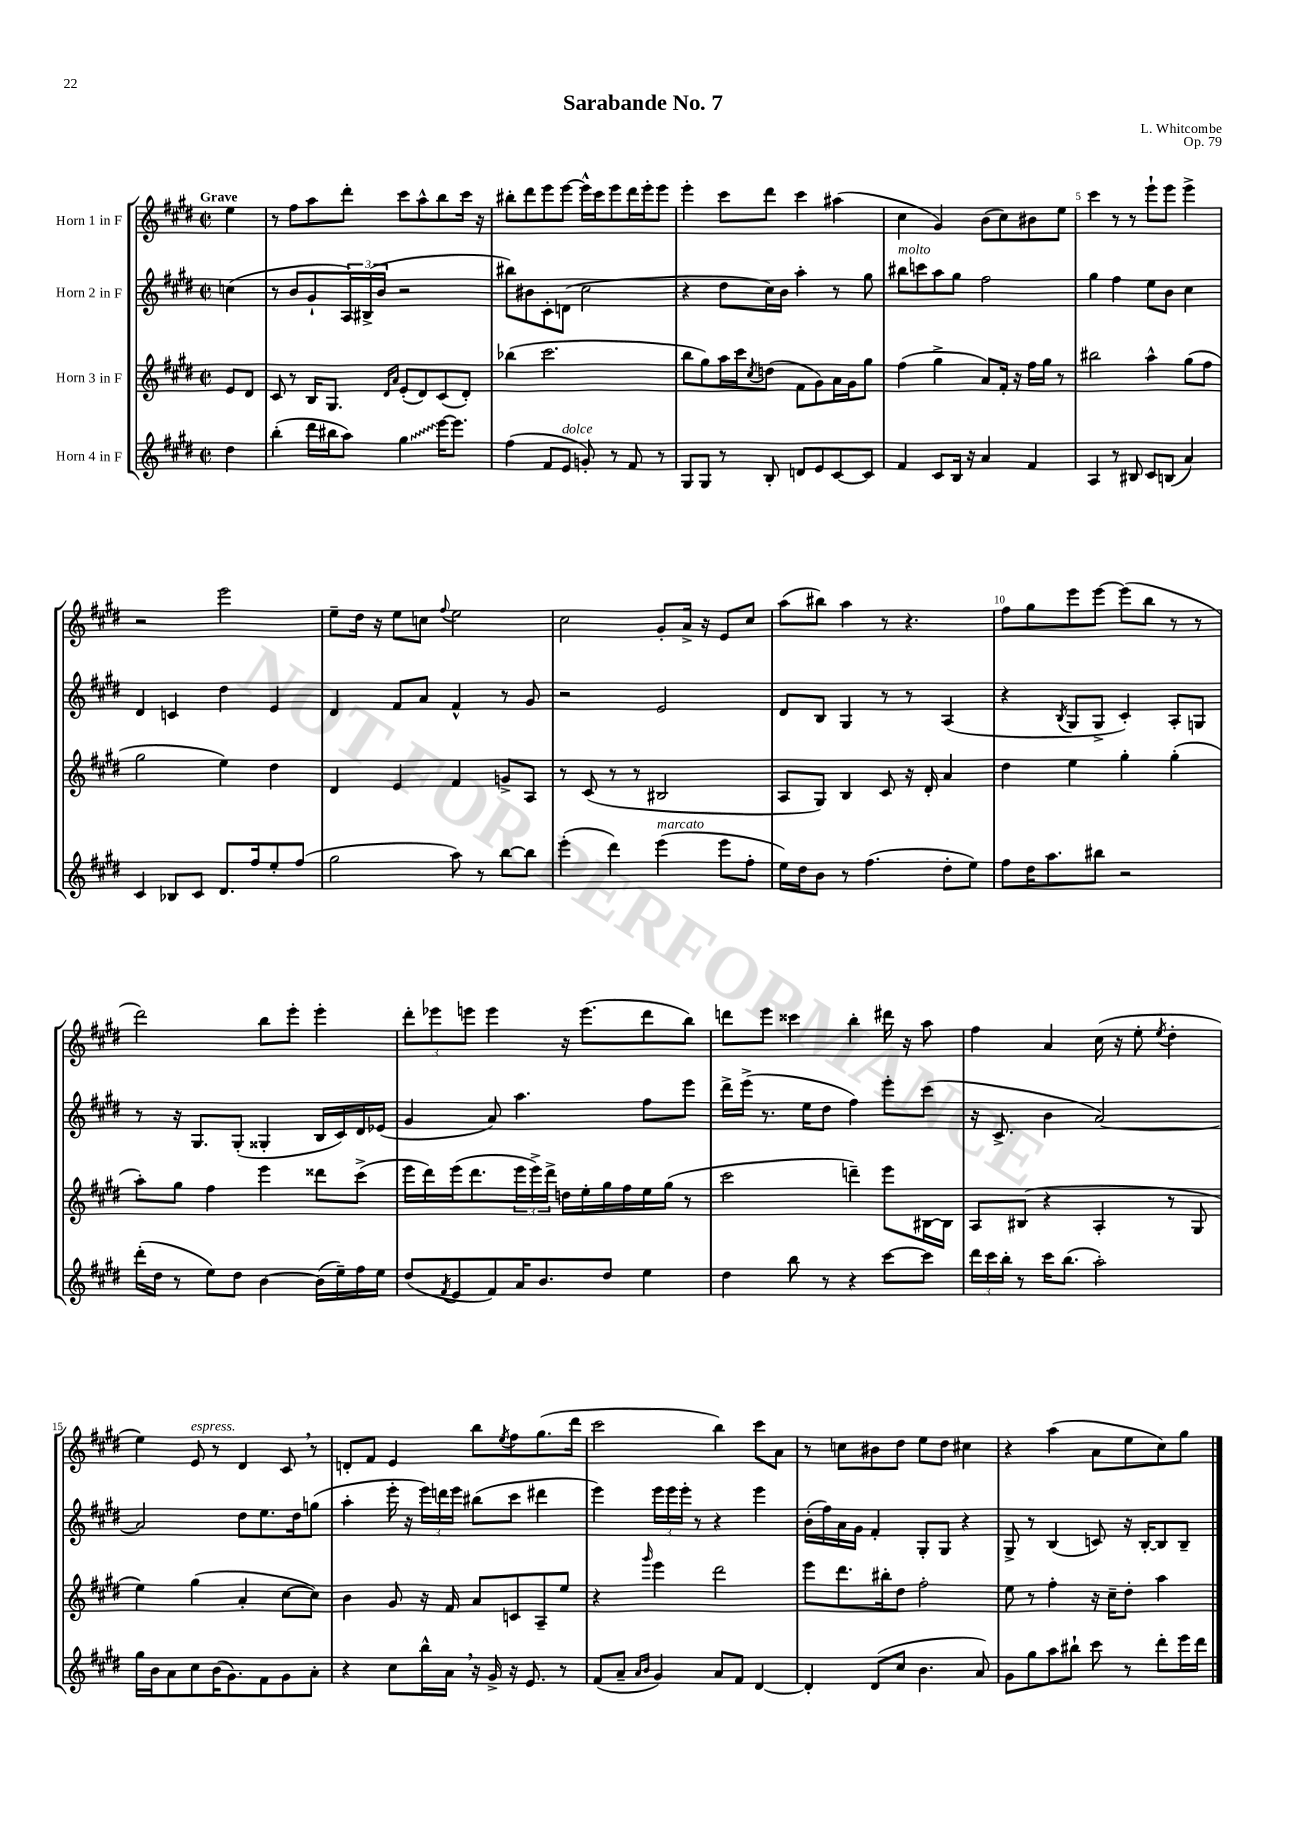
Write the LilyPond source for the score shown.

\header { title = "Sarabande No. 7" composer = "L. Whitcombe" opus = "Op. 79" }
<<
\new StaffGroup <<
\new Staff = "s0" \with { instrumentName = "Horn 1 in F" } {
    \clef treble \key e \major \defaultTimeSignature \time 2/2 \partial 4 \tempo "Grave"
    e''4 |
    r8 fis''8 a''8 dis'''8-. cis'''8 a''8-^ b''8 cis'''16 r16 |
    bis''8-. dis'''8 e'''8 e'''8~ e'''16-^ cis'''16 e'''8 dis'''16 e'''16-. e'''8 |
    e'''4-. cis'''8 dis'''8 cis'''4 ais''4( |
    cis''4 gis'4) b'8( cis''8) bis'8 e''8 |
    cis'''4 r8 r8 e'''8-! e'''8 e'''4-> |
    r2 e'''2 |
    e''8-- dis''16 r16 e''8 c''8 \appoggiatura { fis''8 } e''2 |
    cis''2 gis'8-. a'16-> r16 e'8 cis''8 |
    a''8( bis''8) a''4 r8 r4. |
    fis''8 gis''8 e'''8 e'''8~ e'''8( b''8 r8 r8 |
    dis'''2) b''8 e'''8-. e'''4-. |
    \tuplet 3/2 { dis'''8-. ees'''8 e'''8 } e'''4 r16 e'''8.( dis'''8 b''8) |
    d'''8 e'''8 cisis'''4 b''4-. dis'''16 r16 a''8 |
    fis''4 a'4 cis''16( r16 e''8-. \acciaccatura { e''8 } dis''4-. |
    e''4) e'8^\markup { \italic "espress." } r8 dis'4 cis'8 \breathe r8 |
    d'8-. fis'8 e'4 b''8 \acciaccatura { e''8 } fis''8 gis''8.( dis'''16 |
    cis'''2 b''4) cis'''8 a'8 |
    r8 c''8 bis'8 dis''8 e''8 dis''8 cis''4 |
    r4 a''4( a'8 e''8 cis''8) gis''8 \bar "|." |
}
\new Staff = "s1" \with { instrumentName = "Horn 2 in F" } {
    \clef treble \key e \major \defaultTimeSignature \time 2/2 \partial 4
    c''4( |
    r8 b'8 gis'8-! \tuplet 3/2 { a16) bis16->( b'16 } r2 |
    bis''8) bis'8 cis'8-. d'8( cis''2 |
    r4 dis''8 cis''16) b'16 a''4-. r8 gis''8 |
    bis''8^\markup { \italic "molto" } c'''8 a''8 gis''8 fis''2 |
    gis''4 fis''4 e''8 b'8 cis''4 |
    dis'4 c'4 dis''4 e'4 |
    dis'4 fis'8 a'8 fis'4-^ r8 gis'8 |
    r2 e'2 |
    dis'8 b8 gis4 r8 r8 a4( |
    r4 \acciaccatura { b8 } gis8 gis8-> cis'4-.) a8-. g8 |
    r8 r16 gis8. gis8-.( gisis4-. b16 cis'16) dis'16 ees'16( |
    gis'4 a'8) a''4. fis''8 e'''8 |
    dis'''16-> e'''16->( r8. e''16 dis''8 fis''4) e'''8-. cis'''8( |
    r16 cis'8.-> b'4 a'2~) |
    a'2 dis''8 e''8. dis''16 g''8( |
    a''4-. e'''16-. r16 \tuplet 3/2 { e'''16) d'''16 e'''16 } bis''8( cis'''8 dis'''4 |
    e'''4) \tuplet 3/2 { e'''16 e'''16 e'''16-. } r8 r4 e'''4 |
    b'16-.( fis''16) a'16 gis'16 fis'4-. gis8-. gis8 r4 |
    gis8-> r8 b4( c'8) r16 b16~-. b8 b8-- \bar "|." |
}
\new Staff = "s2" \with { instrumentName = "Horn 3 in F" } {
    \clef treble \key e \major \defaultTimeSignature \time 2/2 \partial 4
    e'8 dis'8 |
    cis'8 r8 b16 gis8. \grace { dis'16 a'16 } e'8-.( dis'8) cis'8( dis'8-.) |
    bes''4( cis'''2. |
    b''8 gis''8) a''16 cis'''16 \acciaccatura { cis''8 } d''8( fis'8 gis'8) a'16 gis'16 gis''8 |
    fis''4( gis''4-> a'8) fis'16-. r16 fis''16 gis''16 r8 |
    bis''2 a''4-^ gis''8( fis''8 |
    gis''2 e''4) dis''4 |
    dis'4 e'4 fis'4 g'8-> a8 |
    r8 cis'8( r8 r8 bis2 |
    a8 gis8) b4 cis'8 r16 dis'16-. a'4 |
    dis''4 e''4 gis''4-. gis''4-.( |
    a''8-.) gis''8 fis''4 e'''4 disis'''8 cis'''8->( |
    e'''16 dis'''16) e'''16( dis'''8. \tuplet 3/2 { e'''16 e'''16->) dis'''16-> } d''16 e''16-. gis''16 fis''16 e''16 gis''16( r8 |
    cis'''2 d'''4--) e'''8 bis16~ bis16 |
    a8 bis8( r4 a4-. r8 gis8 |
    e''4) gis''4( a'4-. cis''8~ cis''8) |
    b'4 gis'8 r16 fis'16 a'8 c'8 a8-- e''8 |
    r4 \grace { gis'''16 } e'''4 dis'''2 |
    e'''8 dis'''8. bis''16-. dis''8 fis''2-. |
    e''8 r8 fis''4-. r16 cis''16-- dis''8-. a''4 \bar "|." |
}
\new Staff = "s3" \with { instrumentName = "Horn 4 in F" } {
    \clef treble \key e \major \defaultTimeSignature \time 2/2 \partial 4
    dis''4 |
    b''4-.( dis'''16 bis''16 a''8) \once \override Glissando.style = #'zigzag gis''4\glissando e'''16~ e'''8. |
    fis''4( fis'8 e'8^\markup { \italic "dolce" } g'8-.) r8 fis'8 r8 |
    gis8 gis8 r8 b8-. d'8 e'8 cis'8~ cis'8 |
    fis'4 cis'8 b16 r16 a'4 fis'4 |
    a4 r8 bis8 cis'8 b8( a'4) |
    cis'4 bes8 cis'8 dis'8. fis''16 e''8-. fis''8( |
    gis''2 a''8) r8 b''8~ b''8 |
    e'''4-.( dis'''4) e'''4^\markup { \italic "marcato" }( e'''8 fis''8-. |
    e''16) dis''16 b'8 r8 fis''4.( dis''8-. e''8) |
    fis''8 dis''16 a''8. bis''8 r2 |
    dis'''16-.( dis''16 r8 e''8) dis''8 b'4~ b'16( e''16--) fis''16 e''16 |
    dis''8( \acciaccatura { fis'8 } e'8 fis'8) a'16 b'8. dis''8 e''4 |
    dis''4 b''8 r8 r4 cis'''8~ cis'''8 |
    \tuplet 3/2 { dis'''16 cis'''16 b''16-. } r8 cis'''16 b''8.( a''2-.) |
    gis''16 b'16 a'8 cis''8 b'16( gis'8.) fis'8 gis'8 a'8-. |
    r4 cis''8 b''16-^ a'16 \breathe r16 gis'16-> r16 e'8. r8 |
    fis'8( a'8-- \grace { a'16 b'16 } gis'4) a'8 fis'8 dis'4~ |
    dis'4-. dis'8( cis''8 b'4. a'8) |
    gis'8 gis''8 a''8 bis''8-! cis'''8 r8 dis'''8-. e'''16 dis'''16 \bar "|." |
}
>>
>>
\layout { \context { \Score \override BarNumber.break-visibility = ##(#f #t #t) barNumberVisibility = #(every-nth-bar-number-visible 5) } }
